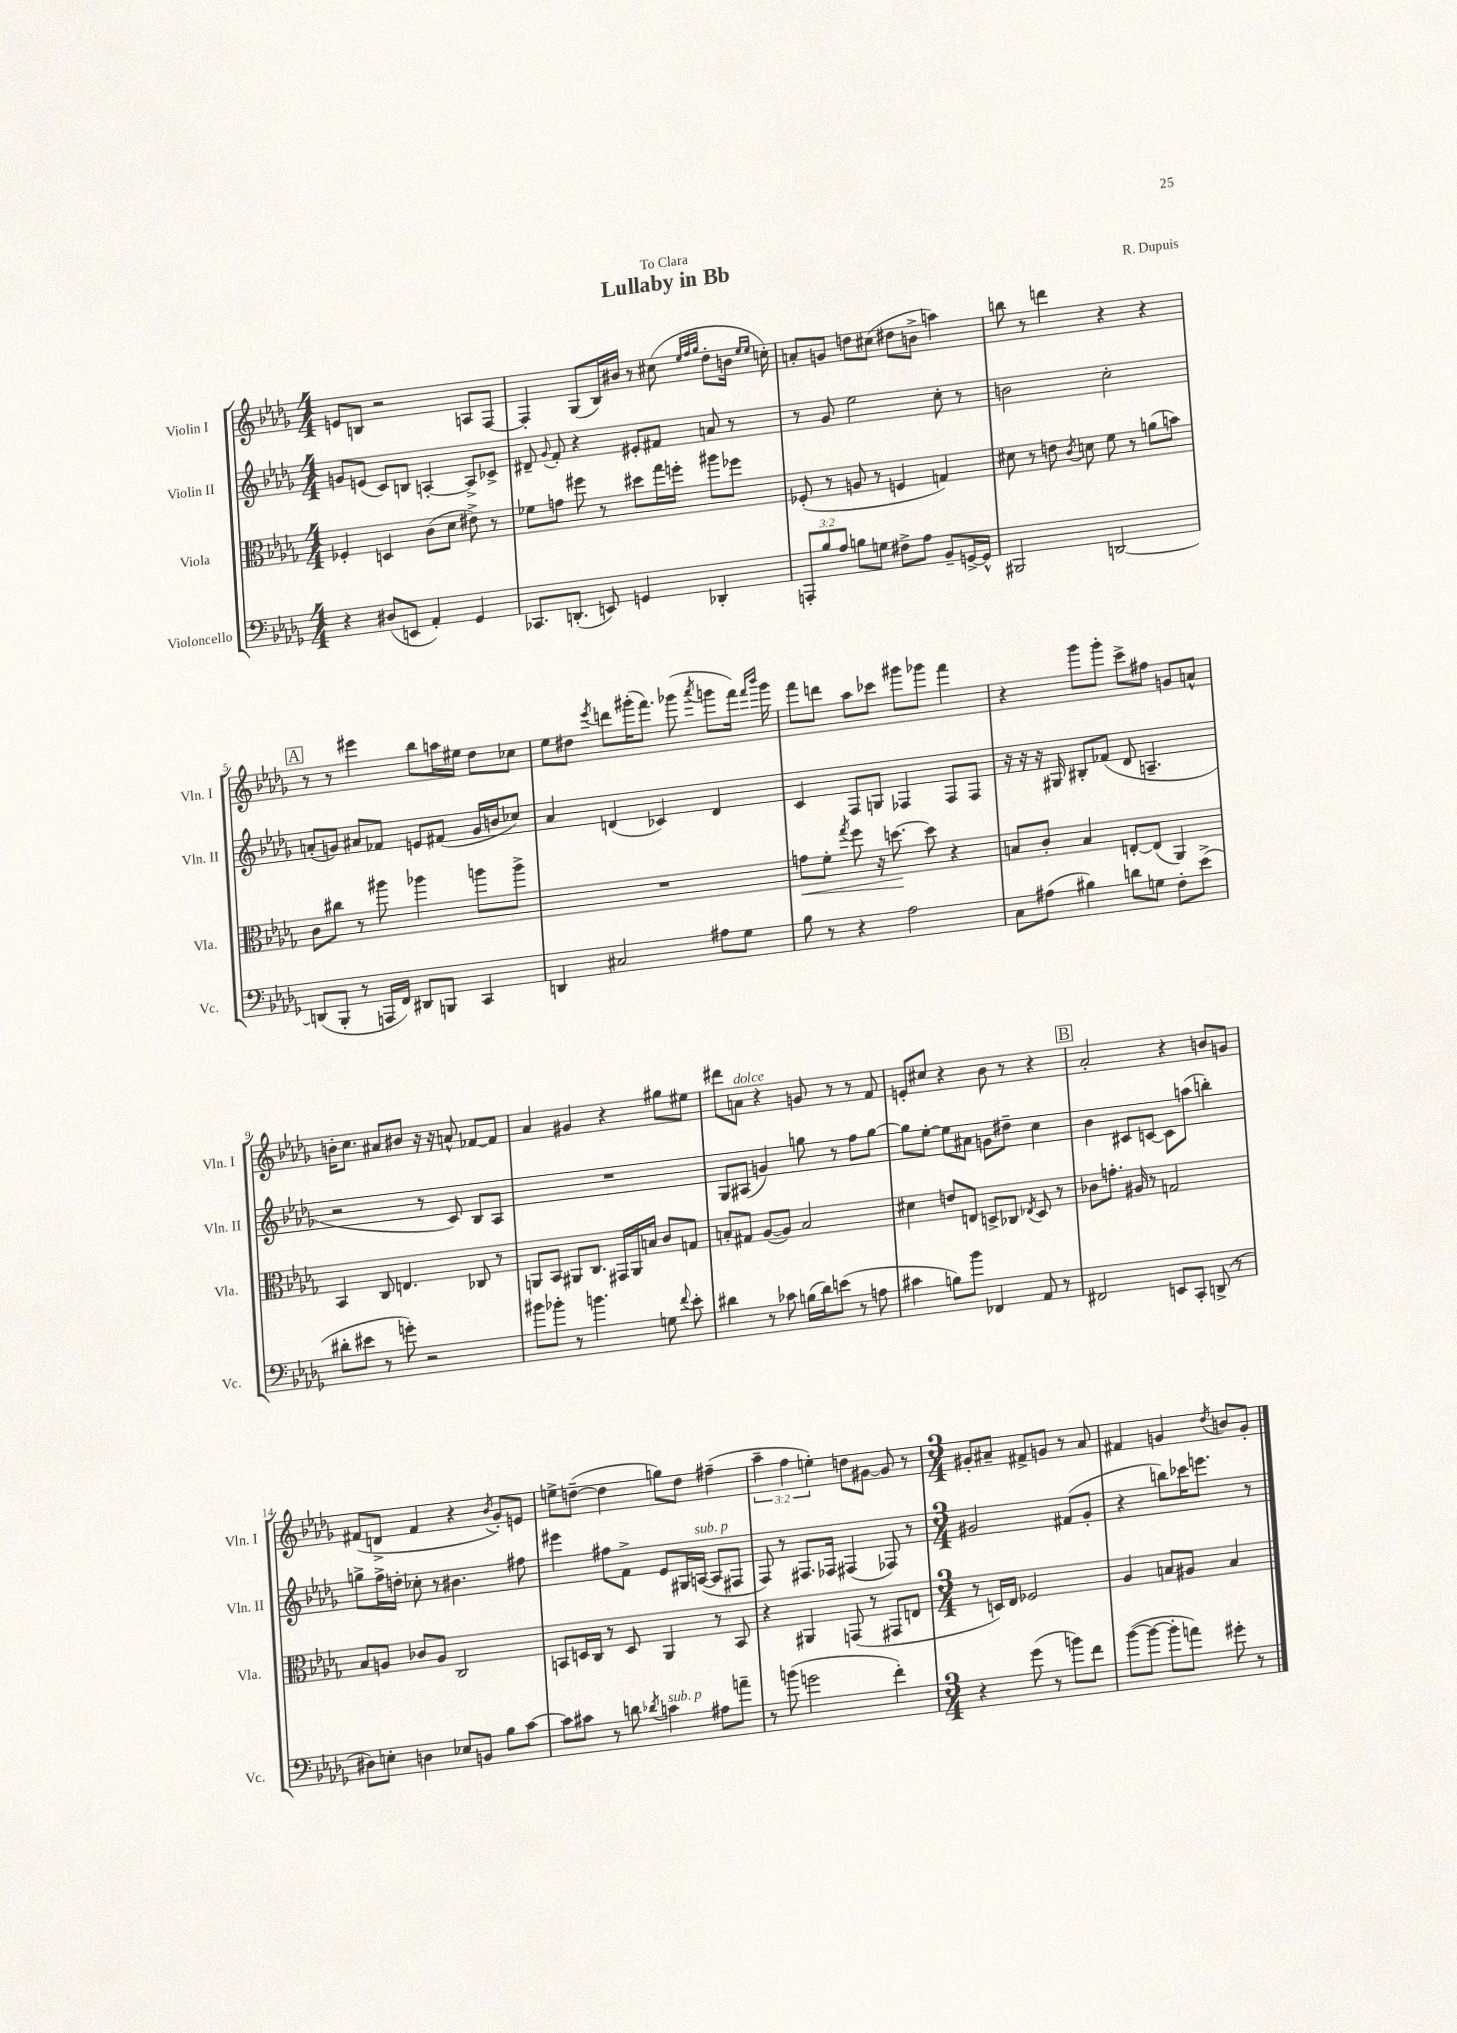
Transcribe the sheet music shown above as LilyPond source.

\header { title = "Lullaby in Bb" composer = "R. Dupuis" dedication = "To Clara" }
<<
\new StaffGroup <<
\new Staff = "s0" \with { instrumentName = "Violin I" shortInstrumentName = "Vln. I" } {
    \clef treble \key des \major \numericTimeSignature \time 4/4 \override Staff.TupletNumber.text = #tuplet-number::calc-fraction-text
    \autoBeamOff e'8[ b8] r2 a8[ f8]~ |
    f4-. ges8[( bes16) bis'16] r8 cis''8( \grace { ees''32[ f''32 ges''32] } des''8[-. b'16] \grace { ees''16[ ees''16] } c''16-.) |
    a'8[-. g'8] d''8[ cis''8]( dis''8[ b'8]-> a''4) |
    b''8 r8 d'''4 r4 r4 |
    \mark \markup { \box "A" } r8 r8 eis'''4 bes''8[ a''16 eis''16] des''8[ ces''8] |
    ees''8[ dis''8] \acciaccatura { ees'''8 } d'''8[ gis'''16-.( f'''8.]) ges'''8( \acciaccatura { aes'''8 } g'''8[ f'''16]) \grace { f'''16[ bes'''16] } g'''16 |
    f'''8[ d'''8] aes''8[ ces'''8] gis'''8[ ges'''8] f'''4 |
    r4 ges'''8[ ges'''8]-. c'''8[-> fis''8] g'8[ a'8]-^ |
    b'16[-. c''8.] ais'8[ bis'8] r16 r16 a'8-^ fes'8[~ fes'8] |
    aes'4 gis'4 r4 gis''8[ eis''8] |
    dis'''8[ a'8]^\markup { \italic "dolce" } r4 g'8 r8 r8 f'8 |
    e'8[-. cis''8] r4 bes'8 r8 r4 |
    \mark \markup { \box "B" } aes'2-. r4 b'8[ g'8] |
    fis'8[( d'8]-> fis'4 r4 \acciaccatura { bes'8 } ges'8[-.) e'8] |
    e''8[-> d''8]~--( d''4 g''8[) d''8] fis''4--( |
    \tuplet 3/2 { aes''4-- f''4 e''4-.) } d''8[ gis'8]~ gis'8 r8 |
    \numericTimeSignature \time 3/4 gis'8[-. ais'8]-- fis'8[-> g'8] r8 ais'8 |
    fis'4 g'4 \acciaccatura { des''8 } b'8[ g'8]-. \bar "|." |
}
\new Staff = "s1" \with { instrumentName = "Violin II" shortInstrumentName = "Vln. II" } {
    \clef treble \key des \major \numericTimeSignature \time 4/4
    \autoBeamOff g'8[ e'8]( c'8[) b8] a4~-. a8[-> ces'8]-> |
    dis'8-- \appoggiatura { ges'8 } f'8-. r4 eis'8[-. fis'8] a'8 r8 |
    r8 ges'8 ees''2 c''8-. r8 |
    b'2 c''2-. |
    \mark \markup { \box "A" } a'8[-.( g'8]) ais'8[ fes'8] e'8[ fis'8]( g'16[ b'16 ces''8]) |
    aes'4 d'4( ces'4) d'4 |
    c'4 f8[ g8] fes4 fes8[ fes8] |
    r16 r16 r16 gis16 bis8[-. fes'8]( des'8 a4.-- |
    r2 r8 c'8) bes8[ aes8] |
    R1 |
    ges8[ ais8]( g'4) g''8 r8 f''8[ g''8]~ |
    g''8[ ees''8]~-. ees''8[ ais'8] g'8[ dis''8]-- c''4 |
    \mark \markup { \box "B" } bes'4 cis'8[ c'8]~ c'8[ a''8]( b''4-.) |
    g''8[-> f''16-> d''16]-. ces''8-. r8 bis'4. fis''8 |
    eis'''4 fis''8[ f'8]-> ees'8[ gis16 a16]~^\markup { \italic "sub. p" }( a8[ fis8] |
    f8) r8 fis8.[ fes16] fis4( fes8) r8 |
    \numericTimeSignature \time 3/4 gis'2 fis'8[( gis'8]-. |
    r4 b''8[) ces'''16 e'''8.] r8 \bar "|." |
}
\new Staff = "s2" \with { instrumentName = "Viola" shortInstrumentName = "Vla." } {
    \clef alto \key des \major \numericTimeSignature \time 4/4
    \autoBeamOff fes4-. d4 c'8[( des'8] eis'8->) r8 |
    fes'8[ g'8] fis''8 r8 dis''8[ ges''16 f''16]-. ais''8[ fes''8] |
    fes8-.( r8 a8 r8 f4 g4) |
    dis'8 r8 e'8 \acciaccatura { c'8 } d'8 f'8 r8 a'8[( b'8]) |
    \mark \markup { \box "A" } c'8[ cis''8] r8 ais''8 aes''4 a''8[ a''8]-> |
    R1 |
    g'8[\< f'8]-. \acciaccatura { ges''8 } f''8 r16 d''8.~\! d''8 r4 |
    b8[ c'8]-. b4 e8[~-. e8]( aes,4) |
    bes,4 c8 e4. ces8 r8 |
    a,8[ bes,8] ais,8[ c8.] gis,16[ ais,16 b16] c'8[ g8] |
    b8[-. gis8] aes8[~( aes8]) b2 |
    dis'4 e'8[ e8] d8[-> ces8] \acciaccatura { ees8 } d8 r8 |
    \mark \markup { \box "B" } ces'8[ g'8.]-. ais16 r8 g2 |
    bes8[ a8] ces'8[ a8] c2 |
    b,8[ d16 c16] r8 d8 aes,4 r8 b,8 |
    r4 ais,4 g,8( r8 gis,8[ e8] |
    \numericTimeSignature \time 3/4 r8 d16[) ees16] fes2 |
    aes4 b8[ ais8] b4 \bar "|." |
}
\new Staff = "s3" \with { instrumentName = "Violoncello" shortInstrumentName = "Vc." } {
    \clef bass \key des \major \numericTimeSignature \time 4/4 \override Staff.TupletNumber.text = #tuplet-number::calc-fraction-text
    \autoBeamOff r4 dis8[( e,8] aes,4-.) ges,4 |
    ces,8.[ d,8.]-.( e,8) g,4 des,4-. |
    \tuplet 3/2 { a,,8[-. bes8 aes8] } b8[ g8] fis8[-> aes8] bes,8[-- g,16~-> g,16]-^ |
    bis,,2 d,2~ |
    \mark \markup { \box "A" } d,8[( bes,,8]-. r8 a,,16[ f,16]) dis,8[ b,,8] c,4 |
    d,4 cis2 ais8[ ges8] |
    bes8 r8 r4 aes2 |
    c8[ ais8]( bis4) d'8[ g8] f8[-. ees'8]->( |
    dis'8[-. eis'8] r8 g'8-.) r2 |
    bis'8[ bes'8]-. r8 b'4. g8 \appoggiatura { f'8 } ees'8-. |
    dis'4 r8 ces'8 b16[( dis'16) e'8]( r8 a8 |
    cis'4 b8[) bes'8] fes,4 aes,8 r8 |
    \mark \markup { \box "B" } fis,2 e,8[ c,8]-. d,8->( r8 |
    dis8[) e8]-. d4 ees8[ b,8] bes8[ c'8]~ |
    c'8[ cis'8] r8 d'8 \acciaccatura { des'8 } c'4^\markup { \italic "sub. p" } ais8[ a'8]-- |
    r8 b'8( g'2 f'4-.) |
    \numericTimeSignature \time 3/4 r4 ges'8( r8 b'8[) f'8] |
    bes'8[~( bes'8]~ bes'8[-. a'8]) gis'8-. r8 \bar "|." |
}
>>
>>
